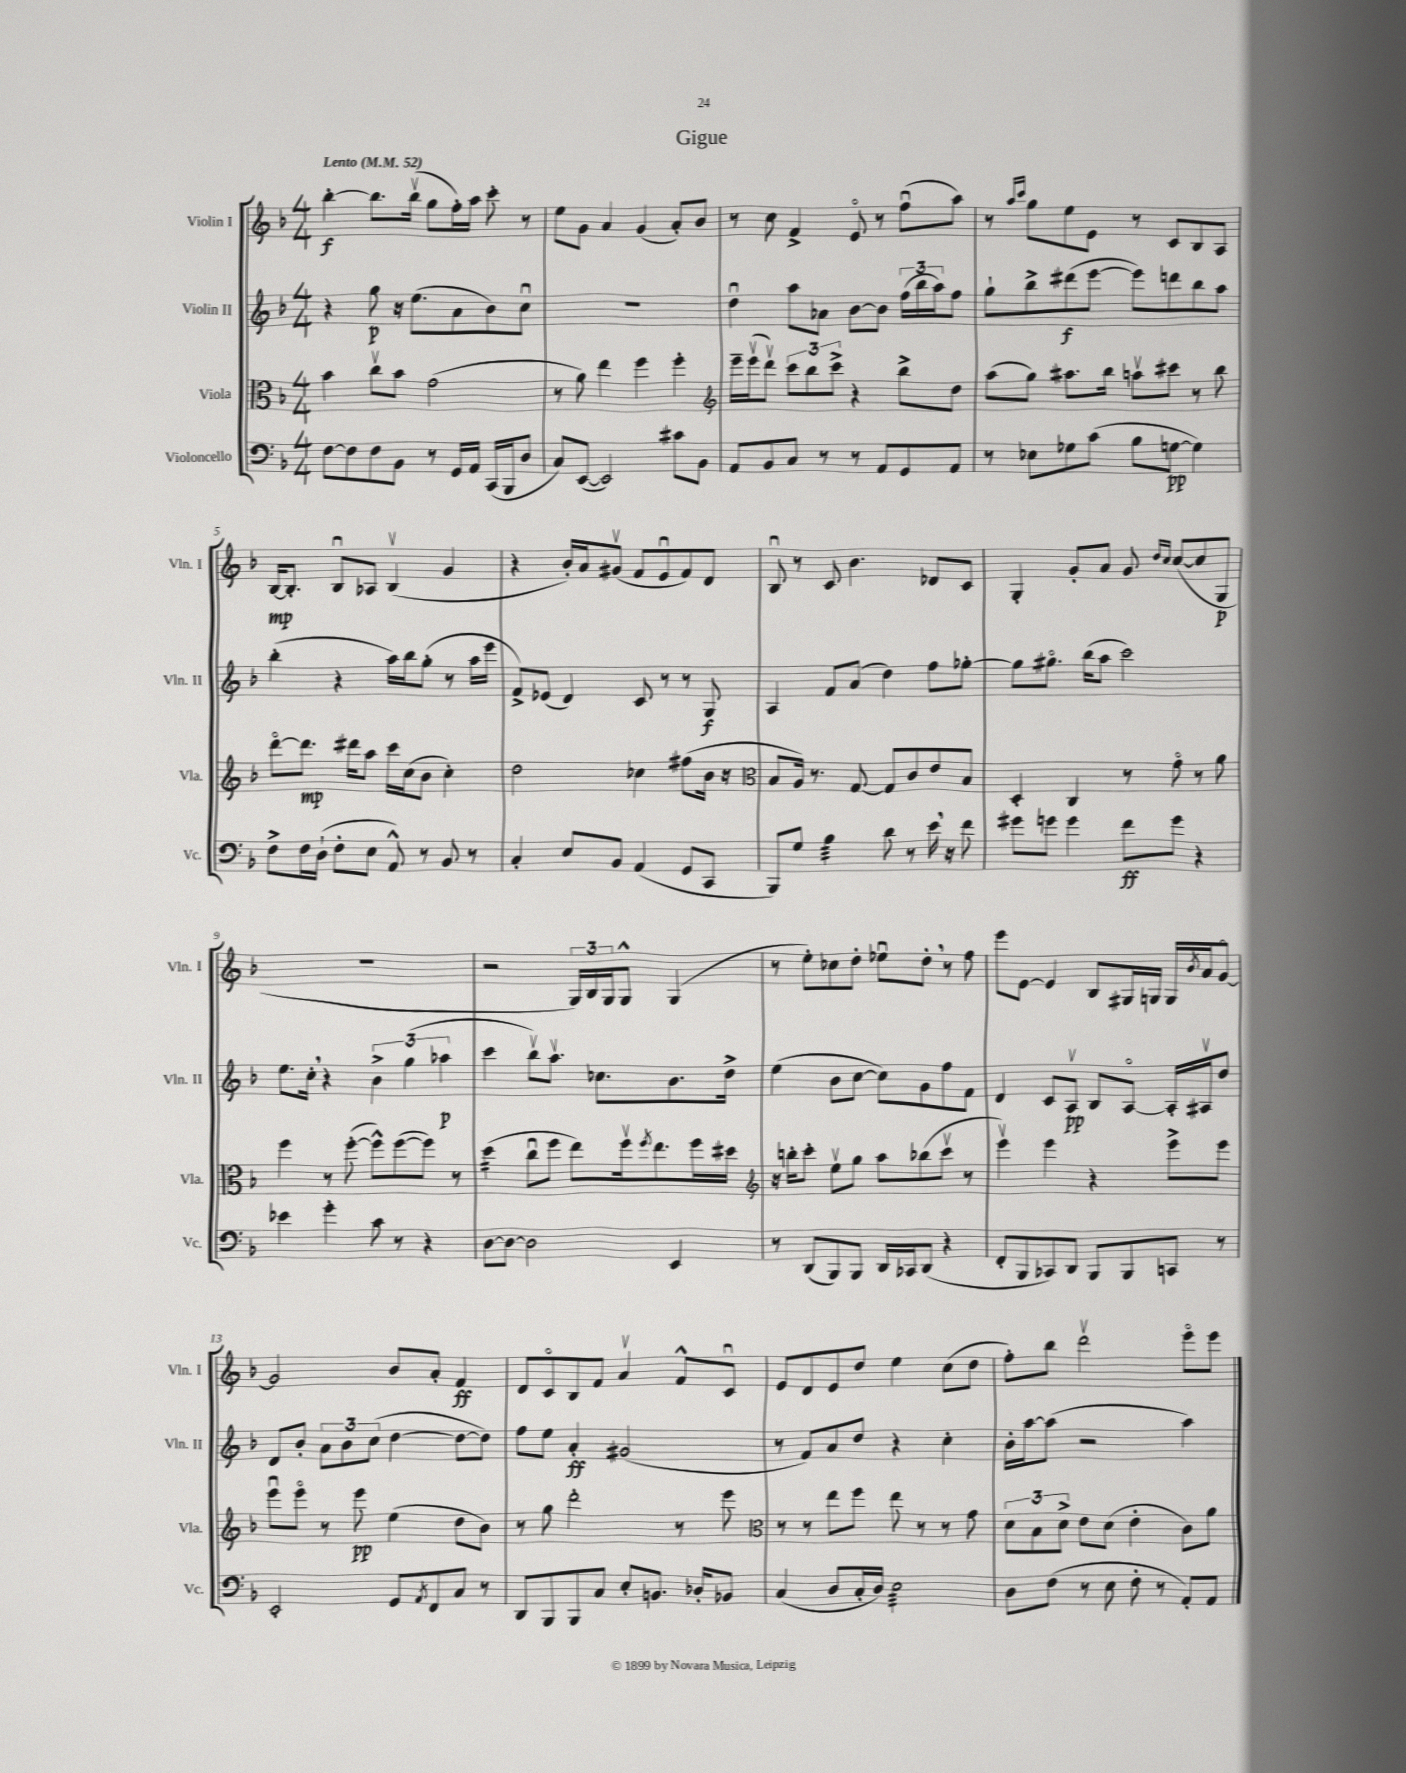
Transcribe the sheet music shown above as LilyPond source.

\header { title = "Gigue" }
<<
\new StaffGroup <<
\new Staff = "s0" \with { instrumentName = "Violin I" shortInstrumentName = "Vln. I" } {
    \clef treble \key f \major \numericTimeSignature \time 4/4 \tempo "Lento" 4 = 52
    bes''4~-.\f bes''8. bes''16\upbow( g''8 f''16-.) a''16 c'''8-. r8 |
    e''8 g'8 a'4 g'4( a'8-.) bes'8 |
    r8 c''8 f'4-> e'8\flageolet r8 f''8\downbow( a''8) |
    r8 \grace { a''16 c'''16 } g''8 e''8 e'8 r8 c'8 bes8 a8 |
    bes16~\mp bes8.-. bes8\downbow aes8 bes4\upbow( g'4 |
    r4 bes'16-.) a'16 gis'8\upbow( f'8 e'8\downbow f'8) d'8 |
    bes8\downbow r8 c'8 bes'4. des'8 c'8 |
    g4-. g'8-. a'8 g'8 \grace { d''16 c''16 } c''8~( c''8 g8\p |
    R1 |
    r2 \tuplet 3/2 { g16) bes16 g16 } g8-^ g4( |
    r8 e''8-.) ces''8 d''8-. ees''8\downbow d''8-. \breathe r8 f''8 |
    e'''8 e'8~ e'4 bes8 gis16 g16 g16 \acciaccatura { bes'8 } a'16 g'8~\flageolet |
    g'2 bes'8 a'8-. f'4\ff |
    d'8 c'8\flageolet bes8 f'8 a'4\upbow f'8-^ c'8\downbow |
    e'8 d'8 e'8 d''8 e''4 c''8( d''8 |
    f''8-.) bes''8 d'''2\upbow e'''8\flageolet e'''8 \bar "|." |
}
\new Staff = "s1" \with { instrumentName = "Violin II" shortInstrumentName = "Vln. II" } {
    \clef treble \key f \major \numericTimeSignature \time 4/4
    r4 g''8\p r16 e''8.( a'8 bes'8) c''8\downbow |
    R1 |
    d''4\downbow a''8 aes'8 bes'8~ bes'8 \tuplet 3/2 { f''16( bes''16 a''16) } f''8 |
    g''8-! bes''8-> dis'''8\f( e'''8~ e'''8) d'''8 bes''8 a''8 |
    bes''4-.( r4 a''16) bes''16 g''8-.( r8 a''16 e'''16 |
    f'8->) ees'8( d'4) c'8 r8 r8 g8\f |
    a4 f'8 a'8( d''4) f''8 ges''8~-. |
    ges''8 gis''8.\flageolet bes''16( a''8 c'''2) |
    e''8. c''16-. \breathe r4 \tuplet 3/2 { bes'4-> g''4( aes''4\p } |
    c'''4 bes''8\upbow) a''8.\upbow ces''8. bes'8. d''16-> |
    e''4( bes'8 c''8~ c''8) g'8 f''8 f'8 |
    d'4 c'8 a8\upbow\pp bes8 a8~\flageolet a16-. ais16\upbow d''8 |
    d'8 bes'8-. \tuplet 3/2 { a'8 bes'8 c''8( } d''4~ d''8~ d''8) |
    f''8 e''8 a'4-.\ff gis'2( |
    r8 f'8) a'8 d''8 r4 c''4-. |
    bes'16-. a''16~ a''8( r2 a''4) \bar "|." |
}
\new Staff = "s2" \with { instrumentName = "Viola" shortInstrumentName = "Vla." } {
    \clef alto \key f \major \numericTimeSignature \time 4/4
    bes'4 c''8\upbow bes'8 g'2( |
    r8 a'8) e''4 f''4 f''4-. |
    \clef treble e'''16-- e'''16\upbow( d'''8\upbow) \tuplet 3/2 { c'''8 bes''8 c'''8-> } r4 bes''8-> d''8 |
    a''8( g''8) ais''8. bes''16 a''8\upbow cis'''8 r8 bes''8 |
    d'''8~\flageolet d'''8.\mp dis'''16 a''8 c'''16 c''16( bes'8 c''4-.) |
    d''2 ces''4 fis''8( bes'16 r16 |
    \clef alto bes8 a16) r8. g8~ g8 c'8 e'8 bes8 |
    d4-. c4 r8 g'8\flageolet r8 a'8 |
    f''4 r8 f''8~-.( f''8-^) f''8~( f''8) r8 |
    d''4:16( c''8\downbow f''8 e''8) f''16\upbow \acciaccatura { f''8 } e''8. f''16 dis''16 |
    \clef treble r16 b''16-. c'''8-. e''8\upbow g''8 a''8 bes''8( c'''8\upbow r8 |
    e'''4\upbow) e'''4 r4 e'''8-> e'''8 |
    e'''8\downbow e'''8\flageolet r8 e'''8\pp e''4( d''8 bes'8) |
    r8 g''8 d'''2-. r8 e'''8 |
    \clef alto r8 r8 e''8 f''8 e''8 r8 r8 g'8 |
    \tuplet 3/2 { d'8 bes8 d'8-> } e'8 d'8( e'4-. c'8) a'8 \bar "|." |
}
\new Staff = "s3" \with { instrumentName = "Violoncello" shortInstrumentName = "Vc." } {
    \clef bass \key f \major \numericTimeSignature \time 4/4
    f8~ f8 f8 bes,8 r8 g,16 a,16 c,16( bes,,16 d8 |
    c8) e,8~( e,2) cis'8 bes,8 |
    a,8 bes,8 c8 r8 r8 a,8 g,8 a,8 |
    r8 ees8 ges8 c'8( bes8 g8~\pp g4) |
    f8-> f16 d16-!( f8-. e8 a,8-^) r8 bes,8 r8 |
    c4-. e8 bes,8 a,4( g,8 c,8 |
    bes,,8) g8 bes4:32 d'8 r8 e'16 \breathe r16 f'8 |
    gis'8 g'8 g'4 f'8\ff g'8 r4 |
    ees'4 g'4-. c'8 r8 r4 |
    d8~ d8~ d2 e,4 |
    r8 d,8( bes,,8) bes,,8 d,16 ces,16 d,8( r4 |
    f,8-. bes,,8 ces,8) d,8 bes,,8 bes,,8 c,8 r8 |
    e,2-. g,8 \acciaccatura { a,8 } f,8 c8 r8 |
    d,8 bes,,8 bes,,8 c8 e8-. b,8. des16-. bes,8 |
    c4( d8 c16-. d16) e2:32 |
    d8 f8( r8 e8 f8-. r8 a,8-.) a,8 \bar "|." |
}
>>
>>
